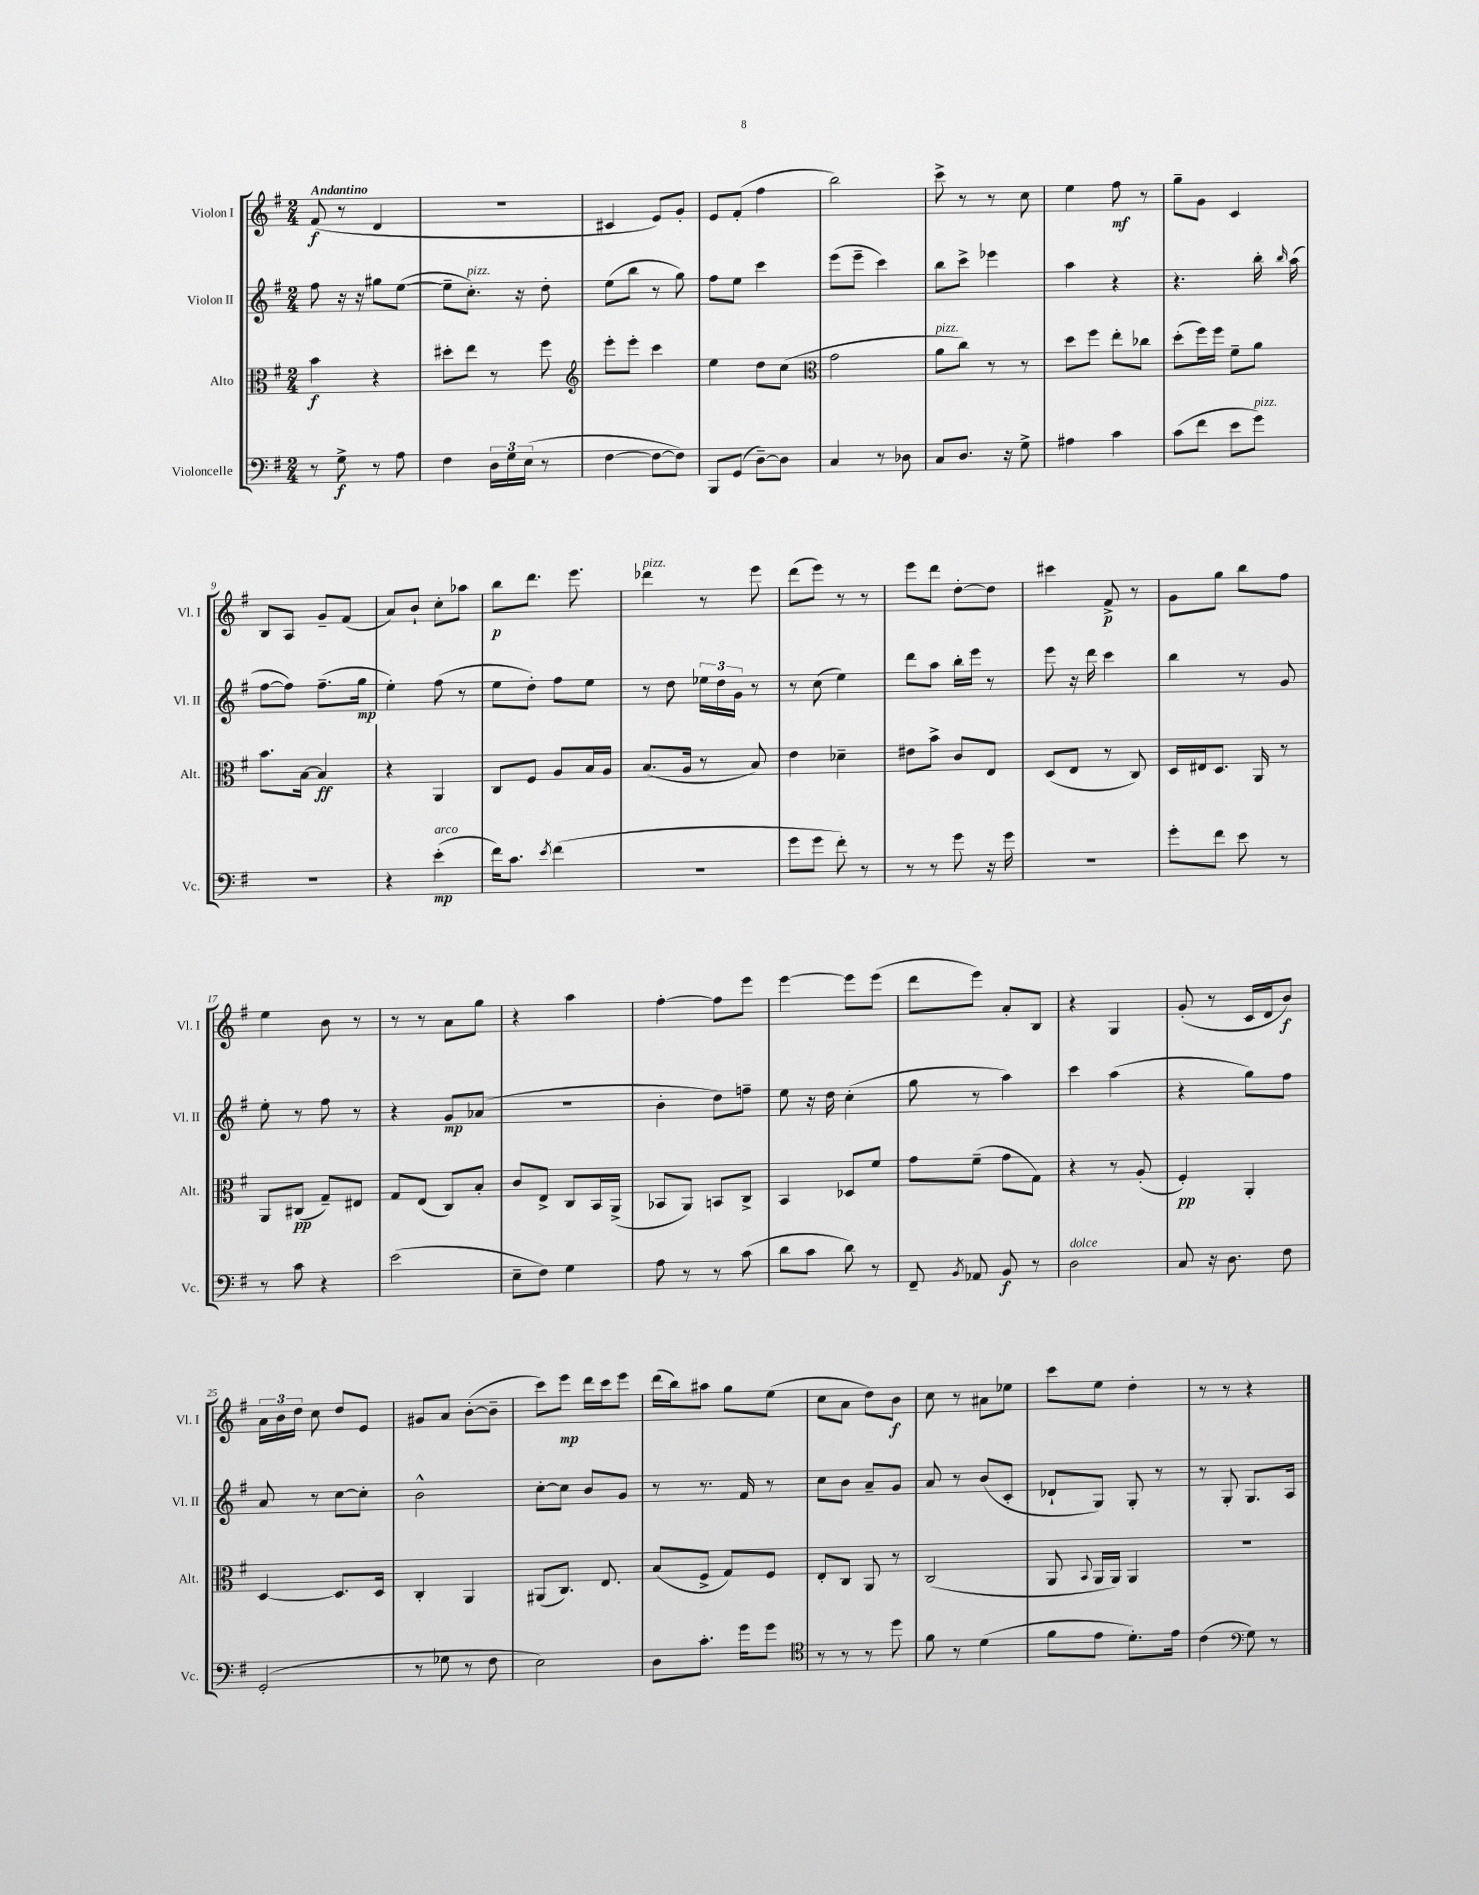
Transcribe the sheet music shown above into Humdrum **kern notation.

**kern	**kern	**kern	**kern
*staff4	*staff3	*staff2	*staff1
*clefF4	*clefC3	*clefG2	*clefG2
*k[f#]	*k[f#]	*k[f#]	*k[f#]
*M2/4	*M2/4	*M2/4	*M2/4
8r	4b	8ff#	(8f#
8G^	.	16r	8r
.	.	16r	.
8r	4r	8gg#	4d
8A	.	([8ee	.
=	=	=	=
4F#	8dd#'	8ee~]	2r
.	8ee	8.cc')	.
24D	8r	.	.
24G	.	.	.
.	.	16r	.
(24E	.	.	.
8r	8ff#	8dd'	.
=	=	=	=
*	*clefG2	*	*
[4F#	8eee'	(8ee	4c#
.	8eee'	8bb	.
8F#_	4ccc	8r	8e)
8F#])	.	8gg)	8g'
=	=	=	=
8BBB	4ee	8ff#	8e
(8GG	.	8ee	(8f#'
[8D~)	8dd	4ccc	4ff#
8D]	(8cc	.	.
=	=	=	=
*	*clefC3	*	*
4C	2g	(8eee	2bb)
.	.	8eee~	.
8r	.	4ccc)	.
8D-	.	.	.
=	=	=	=
8C	8a	8bb	8ccc^
8.D	8cc)	8ccc^	8r
.	8r	4eee-	8r
16r	.	.	.
8G^	8r	.	8cc
=	=	=	=
4A#	8dd	4aa	4ee
.	8ff#	.	.
4c	8ee'	4r	8ff#
.	8cc-	.	8r
=	=	=	=
(8c	(8dd'	4.r	8gg~
8f#	16ff#)	.	8g
.	16ff#	.	.
8e	8f#~	.	4c
8g)	8a	16bb'	.
.	.	16qqbb	.
.	.	(16aa	.
=	=	=	=
2r	8.b	[8ff#	8B
.	.	8ff#])	8A
.	[16B	.	.
.	4B]	(8.ff#~	8g~
.	.	.	(8f#
.	.	16gg	.
=	=	=	=
4r	4r	4ee')	8a)
.	.	.	8b`
(4e'	4AA	(8ff#	8cc'
.	.	8r	8aa-
=	=	=	=
16f#)	8C	8ee	8bb
8.c	.	.	.
.	8F#	8dd')	8.ddd
8qe	.	.	.
(4f#	8A	8ff#	.
.	.	.	8.eee
.	16B	8ee	.
.	16A	.	.
=	=	=	=
2r	(8.B	8r	4ddd-
.	.	8dd	.
.	16A	.	.
.	8r	24ee-	8r
.	.	24dd	.
.	.	24g	.
.	8B)	8r	8eee
=	=	=	=
8g	4e	8r	(8ddd
8g	.	(8cc	8eee)
8f#')	4d-~	4ee)	8r
8r	.	.	8r
=	=	=	=
8r	8e#	8ddd	8eee
8r	8b^	8aa	8ddd
8g	8c	16bb'	[8dd'
.	.	16eee	.
16r	8E	8r	8dd]
16g	.	.	.
=	=	=	=
2r	(8D	8eee	4ccc#
.	8E	16r	.
.	.	16ddd	.
.	8r	4ccc	8f#^
.	8C)	.	8r
=	=	=	=
8g'	16D	4bb	8g
.	16E#	.	.
8f#	8.D	.	8gg
8e	.	8r	8bb
.	16AA	.	.
8r	8r	8g	8ff#
=	=	=	=
8r	8AA	8ee'	4ee
8c	(8C#	8r	.
4r	8G~)	8ff#	8b
.	8E#	8r	8r
=	=	=	=
(2e	8G	4r	8r
.	(8E	.	8r
.	8C)	8g	8a
.	8B'	(8a-	8gg
=	=	=	=
8E~	8c	2r	4r
8F#)	8E^	.	.
4G	8C	.	4aa
.	16BB	.	.
.	(16AA^	.	.
=	=	=	=
8A	8BB-	4b'	[4ff#'
8r	8AA)	.	.
8r	8BB	8dd)	8ff#]
(8c	8C^	8ff~	8eee
=	=	=	=
8d	4BB	8ee	[4eee
8c	.	16r	.
.	.	16dd	.
8d)	8D-	(4cc'	8eee]
8r	8f#	.	(8eee
=	=	=	=
8FF#~	8g	8gg	8ddd
8qBB	.	.	.
8AA-	(8f#~	8r	8eee)
8BB	8g	4aa)	8a'
8r	8G)	.	8B
=	=	=	=
2D	4r	4ccc	4r
.	8r	(4aa	4G
.	(8A'	.	.
=	=	=	=
8C	4F#')	4r	(8g'
16r	.	.	8r
8.D	.	.	.
.	4AA'	8gg)	16c
.	.	.	16d
8F#	.	8ff#	8b)
=	=	=	=
(2GG'	[4D	8a	24a
.	.	.	24b
.	.	.	24dd
.	.	8r	8cc
.	8.D]	[8cc	8dd
.	.	8cc']	8e
.	16D	.	.
=	=	=	=
8r	4C'	2b^^	8g#
8G-	.	.	8a
8r	4AA	.	([8b'
8F#	.	.	8b~]
=	=	=	=
2E)	(8AA#	[8cc'	8ccc)
.	8.C)	8cc]	8eee
.	.	8b	16ddd
.	8.E	.	16ccc
.	.	8g	8eee
=	=	=	=
8D	(8B	8r	(16ddd
.	.	.	16bb)
8.c'	8F#^	8.r	8aa#
.	8G)	.	8gg
16g	.	16f#	.
8g	8F#	8r	(8ee
=	=	=	=
*clefC4	*	*	*
8r	8E'	8cc	8cc
8r	8C	8b	8a
8r	8AA	8a~	8dd)
8dd	8r	8g	8b
=	=	=	=
8f#	(2C	8a	8cc
8r	.	8r	8r
(4d	.	(8b	8a#
.	.	8c'	8ee-
=	=	=	=
8f#	8AA	8d-`	8ccc
.	8qqBB	.	.
8e	16AA	8G)	8ee
.	16AA)	.	.
8.d')	4AA	8G'	4dd'
.	.	8r	.
16e	.	.	.
=	=	=	=
(4c	2r	8r	8r
.	.	8G'	8r
*clefF4	*	*	*
8G)	.	8.G	4r
8r	.	.	.
.	.	16A	.
==	==	==	==
*-	*-	*-	*-
